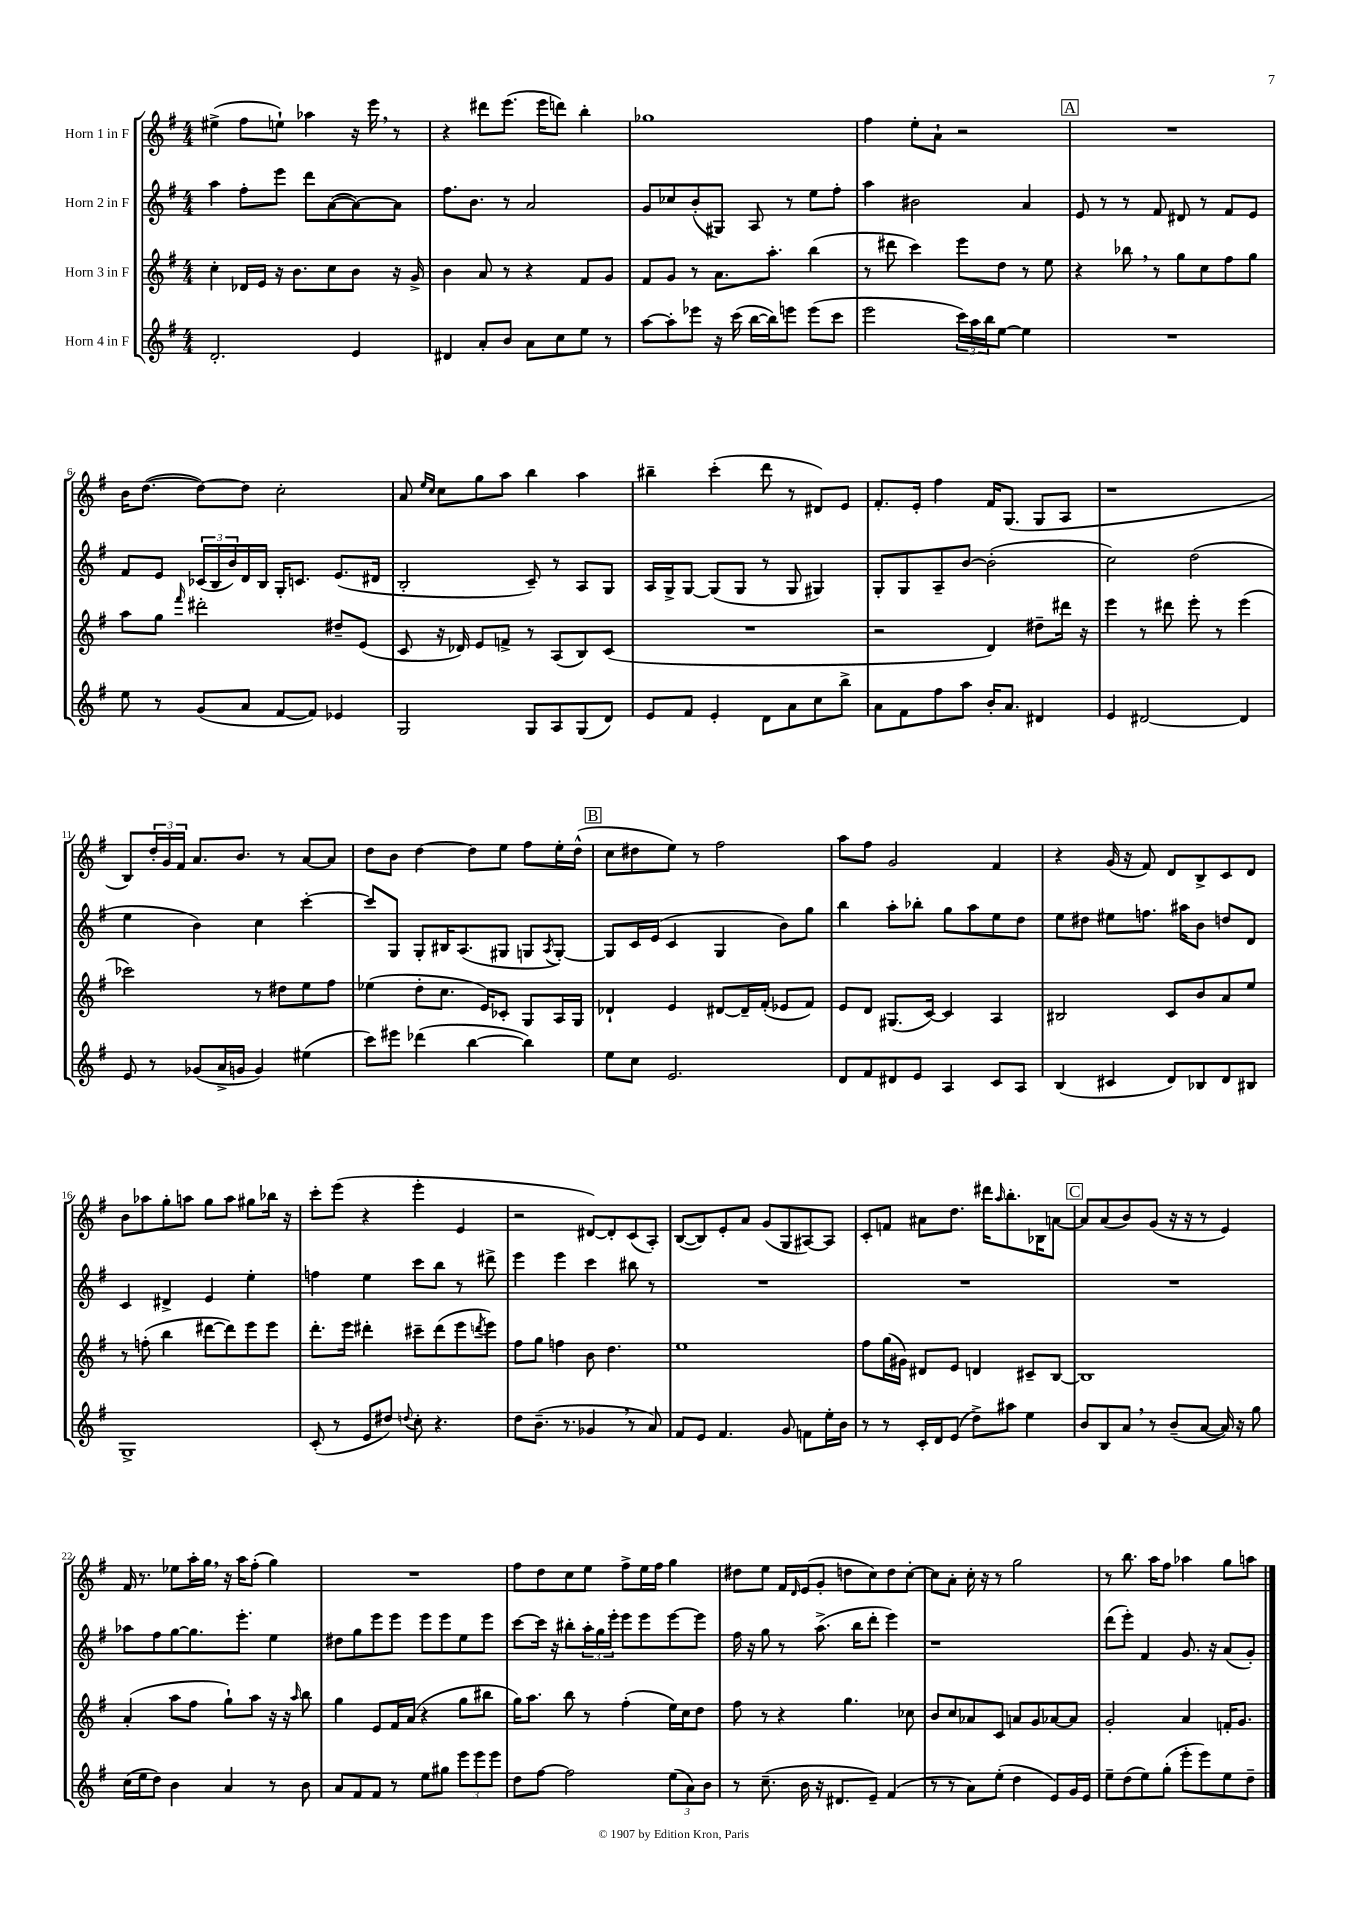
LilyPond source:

<<
\new StaffGroup <<
\new Staff = "s0" \with { instrumentName = "Horn 1 in F" } {
    \clef treble \key g \major \numericTimeSignature \time 4/4
    eis''4->( fis''8 e''8-!) aes''4 r16 e'''16 \breathe r8 |
    r4 dis'''8 e'''8.( e'''16 d'''8) b''4-. |
    ges''1 |
    fis''4 e''8-. a'8-! r2 |
    \mark \markup { \box "A" } R1 |
    b'16 d''8.~( d''8~) d''8 c''2-. |
    a'8 \grace { e''16 c''16 } c''8 g''8 a''8 b''4 a''4 |
    bis''4-- c'''4-.( d'''8 r8 dis'8) e'8 |
    fis'8.-. e'16-. fis''4 fis'16 g8.( g8 a8 |
    r1 |
    b8) \tuplet 3/2 { d''16-. g'16 fis'16 } a'8. b'8. r8 a'8~ a'8 |
    d''8 b'8 d''4~ d''8 e''8 fis''8 e''16-. d''16-^( |
    \mark \markup { \box "B" } c''8 dis''8 e''8) r8 fis''2 |
    a''8 fis''8 g'2 fis'4 |
    r4 g'16( r16 fis'8) d'8 b8-> c'8 d'8 |
    b'8 aes''8 g''8-. a''8 g''8 a''8 gis''8 bes''16 r16 |
    c'''8-. e'''8( r4 e'''4-. e'4 |
    r2 dis'8~) dis'8-. c'8( a8-.) |
    b8~( b8) e'8-. a'8 g'8( g8 ais8~) ais8 |
    c'8-. f'8 ais'8 d''8. dis'''16 \grace { a''16 } b''8.-. bes16 a'8~ |
    \mark \markup { \box "C" } a'8 a'8( b'8) g'8( r16 r16 r8 e'4) |
    fis'16 r8. ees''8 a''16-. g''16 \breathe r16 a''16 fis''8-.( g''4) |
    R1 |
    fis''8 d''8 c''8 e''8 fis''8-> e''16 fis''16 g''4 |
    dis''8 e''8 fis'16 \grace { d'16 } e'16( g'8-. d''8 c''8) d''8 c''8~-. |
    c''8 a'8-. c''16-. r16 r8 g''2 |
    r8 b''8. a''16 fis''8 aes''4 g''8 a''8 \bar "|." |
}
\new Staff = "s1" \with { instrumentName = "Horn 2 in F" } {
    \clef treble \key g \major \numericTimeSignature \time 4/4
    a''4 fis''8-. e'''8 d'''8 a'8~( a'8~) a'8 |
    fis''8. b'8. r8 a'2 |
    g'8 ces''8 b'8-.( gis8) a8 r8 e''8 fis''8-. |
    a''4 bis'2 a'4 |
    \mark \markup { \box "A" } e'8 r8 r8 fis'8 dis'8 r8 fis'8 e'8 |
    fis'8 e'8 \tuplet 3/2 { ces'16( b16 b'16) } d'16 b16 g16-. c'8. e'8.( dis'16 |
    b2-. c'8--) r8 a8 g8 |
    a16 g16-> g8~ g8( g8 r8 g8 gis4) |
    g8-. g8 a8-- b'8~ b'2-.( |
    c''2) d''2( |
    e''4 b'4) c''4 c'''4~-. |
    c'''8 g8 g8-. bis16 a8.( gis8 g8 \acciaccatura { a8 } g8~-.) |
    \mark \markup { \box "B" } g8 c'16 e'16( c'4 g4 b'8) g''8 |
    b''4 a''8-. bes''8-. g''8 a''8 e''8 d''8 |
    e''8 dis''8 eis''8 f''8. ais''16 b'8 d''8 d'8 |
    c'4 dis'4-> e'4 e''4-. |
    f''4 e''4 c'''8 b''8 r8 dis'''8-> |
    e'''4 e'''4 c'''4 bis''8 r8 |
    R1 |
    R1 |
    \mark \markup { \box "C" } R1 |
    aes''8 fis''8 g''8~ g''8. e'''8.-. e''4 |
    dis''8 g''8 e'''8 e'''8 e'''8 e'''8 e''8 e'''8 |
    c'''8~ c'''16 r16 bis''8-. \tuplet 3/2 { a''16-. g''16 e'''16-. } e'''8 e'''8 e'''8~ e'''8 |
    fis''16 r16 g''8 r8 a''8.->( b''16 d'''8-. e'''4) |
    r1 |
    d'''8( e'''8-.) fis'4 g'8. r16 a'8( g'8-.) \bar "|." |
}
\new Staff = "s2" \with { instrumentName = "Horn 3 in F" } {
    \clef treble \key g \major \numericTimeSignature \time 4/4
    c''4-. des'16 e'16 r16 b'8. c''8 b'8 r16 g'16-> |
    b'4 a'8 r8 r4 fis'8 g'8 |
    fis'8 g'8 r8 a'8. a''8.-. b''4( |
    r8 dis'''8 c'''4) e'''8 d''8 r8 e''8 |
    \mark \markup { \box "A" } r4 bes''8 \breathe r8 g''8 c''8 fis''8 g''8 |
    a''8 g''8 \grace { fis'''16 } dis'''2-. dis''8-- e'8( |
    c'8 r16 des'16) e'8 f'8-> r8 a8( b8) c'8( |
    R1 |
    r2 d'4) dis''8-- dis'''16 r16 |
    e'''4 r8 dis'''8 e'''8-. r8 e'''4( |
    ces'''2) r8 dis''8 e''8 fis''8 |
    ees''4( d''8-. c''8. e'16) ces'8-. g8 a16 g16 |
    \mark \markup { \box "B" } des'4-! e'4 dis'8~ dis'16-- fis'16-.( ees'8 fis'8) |
    e'8 d'8 gis8.( c'16~) c'4 a4 |
    bis2 c'8 b'8 a'8 e''8 |
    r8 f''8-.( b''4 dis'''8~ dis'''8) e'''8 e'''8 |
    d'''8.-. e'''16 dis'''4-. cis'''8-- dis'''8( e'''8 \acciaccatura { d'''8 } e'''8) |
    fis''8 g''8 f''4 b'8 d''4. |
    e''1 |
    fis''8 g''16( gis'16) dis'8 e'8 d'4 cis'8-- b8~ |
    \mark \markup { \box "C" } b1 |
    a'4-.( a''8 fis''8 g''8-!) a''8 r16 r16 \grace { a''16 } b''8 |
    g''4 e'8 fis'16 a'16( r4 g''8 bis''8 |
    g''16) a''8. b''8 r8 fis''4-.( e''16) c''16 d''8 |
    fis''8 r8 r4 g''4. ces''8 |
    b'8 c''8 aes'8 c'8 a'8 g'8 aes'8~ aes'8 |
    g'2-. a'4 f'16-. g'8. \bar "|." |
}
\new Staff = "s3" \with { instrumentName = "Horn 4 in F" } {
    \clef treble \key g \major \numericTimeSignature \time 4/4
    d'2.-. e'4 |
    dis'4 a'8-. b'8 a'8 c''8 e''8 r8 |
    a''8~ a''8-. ees'''8 r16 c'''16( b''16~ b''16) e'''8 e'''8( c'''8 |
    e'''2 \tuplet 3/2 { c'''16) a''16 b''16 } e''8~ e''4 |
    \mark \markup { \box "A" } R1 |
    e''8 r8 g'8( a'8 fis'8~ fis'8) ees'4 |
    g2 g8 a8 g8( d'8) |
    e'8 fis'8 e'4-. d'8 a'8 c''8 b''8-> |
    a'8 fis'8 fis''8 a''8 b'16-. a'8. dis'4 |
    e'4 dis'2~ dis'4 |
    e'8 r8 ges'8( a'16-> g'16 g'4) eis''4( |
    c'''8) eis'''8 des'''4( b''4~ b''4) |
    \mark \markup { \box "B" } e''8 c''8 e'2. |
    d'8 fis'8 dis'8 e'8 a4 c'8 a8 |
    b4( cis'4 d'8) bes8 d'8 bis8 |
    g1-> |
    c'8-.( r8 e'8 dis''8) \appoggiatura { d''8 } c''8-. r4. |
    d''8 b'8.--( r8. ges'4 \breathe r8 a'8) |
    fis'8 e'8 fis'4. g'8 f'8 e''16-. b'16 |
    r8 r8 c'16-. d'16 e'8( d''8->) ais''8 e''4 |
    \mark \markup { \box "C" } b'8 b8 a'8 \breathe r8 b'8--( a'8~ a'16) r16 g''8 |
    c''16( e''16 d''8) b'4 a'4 r8 b'8 |
    a'8 fis'8 fis'8 r8 e''8 gis''8 \tuplet 3/2 { e'''8 e'''8 e'''8 } |
    d''8 fis''8~ fis''2 \tuplet 3/2 { e''8( a'8) b'8 } |
    r8 c''8.--( b'16 r16 dis'8. e'8--) fis'4( |
    r8 r8 a'8) e''8-.( d''4 e'8) g'16 e'16 |
    e''8-- d''8( e''8) g''8-.( e'''8-. e'''8) e''8 d''8-- \bar "|." |
}
>>
>>
